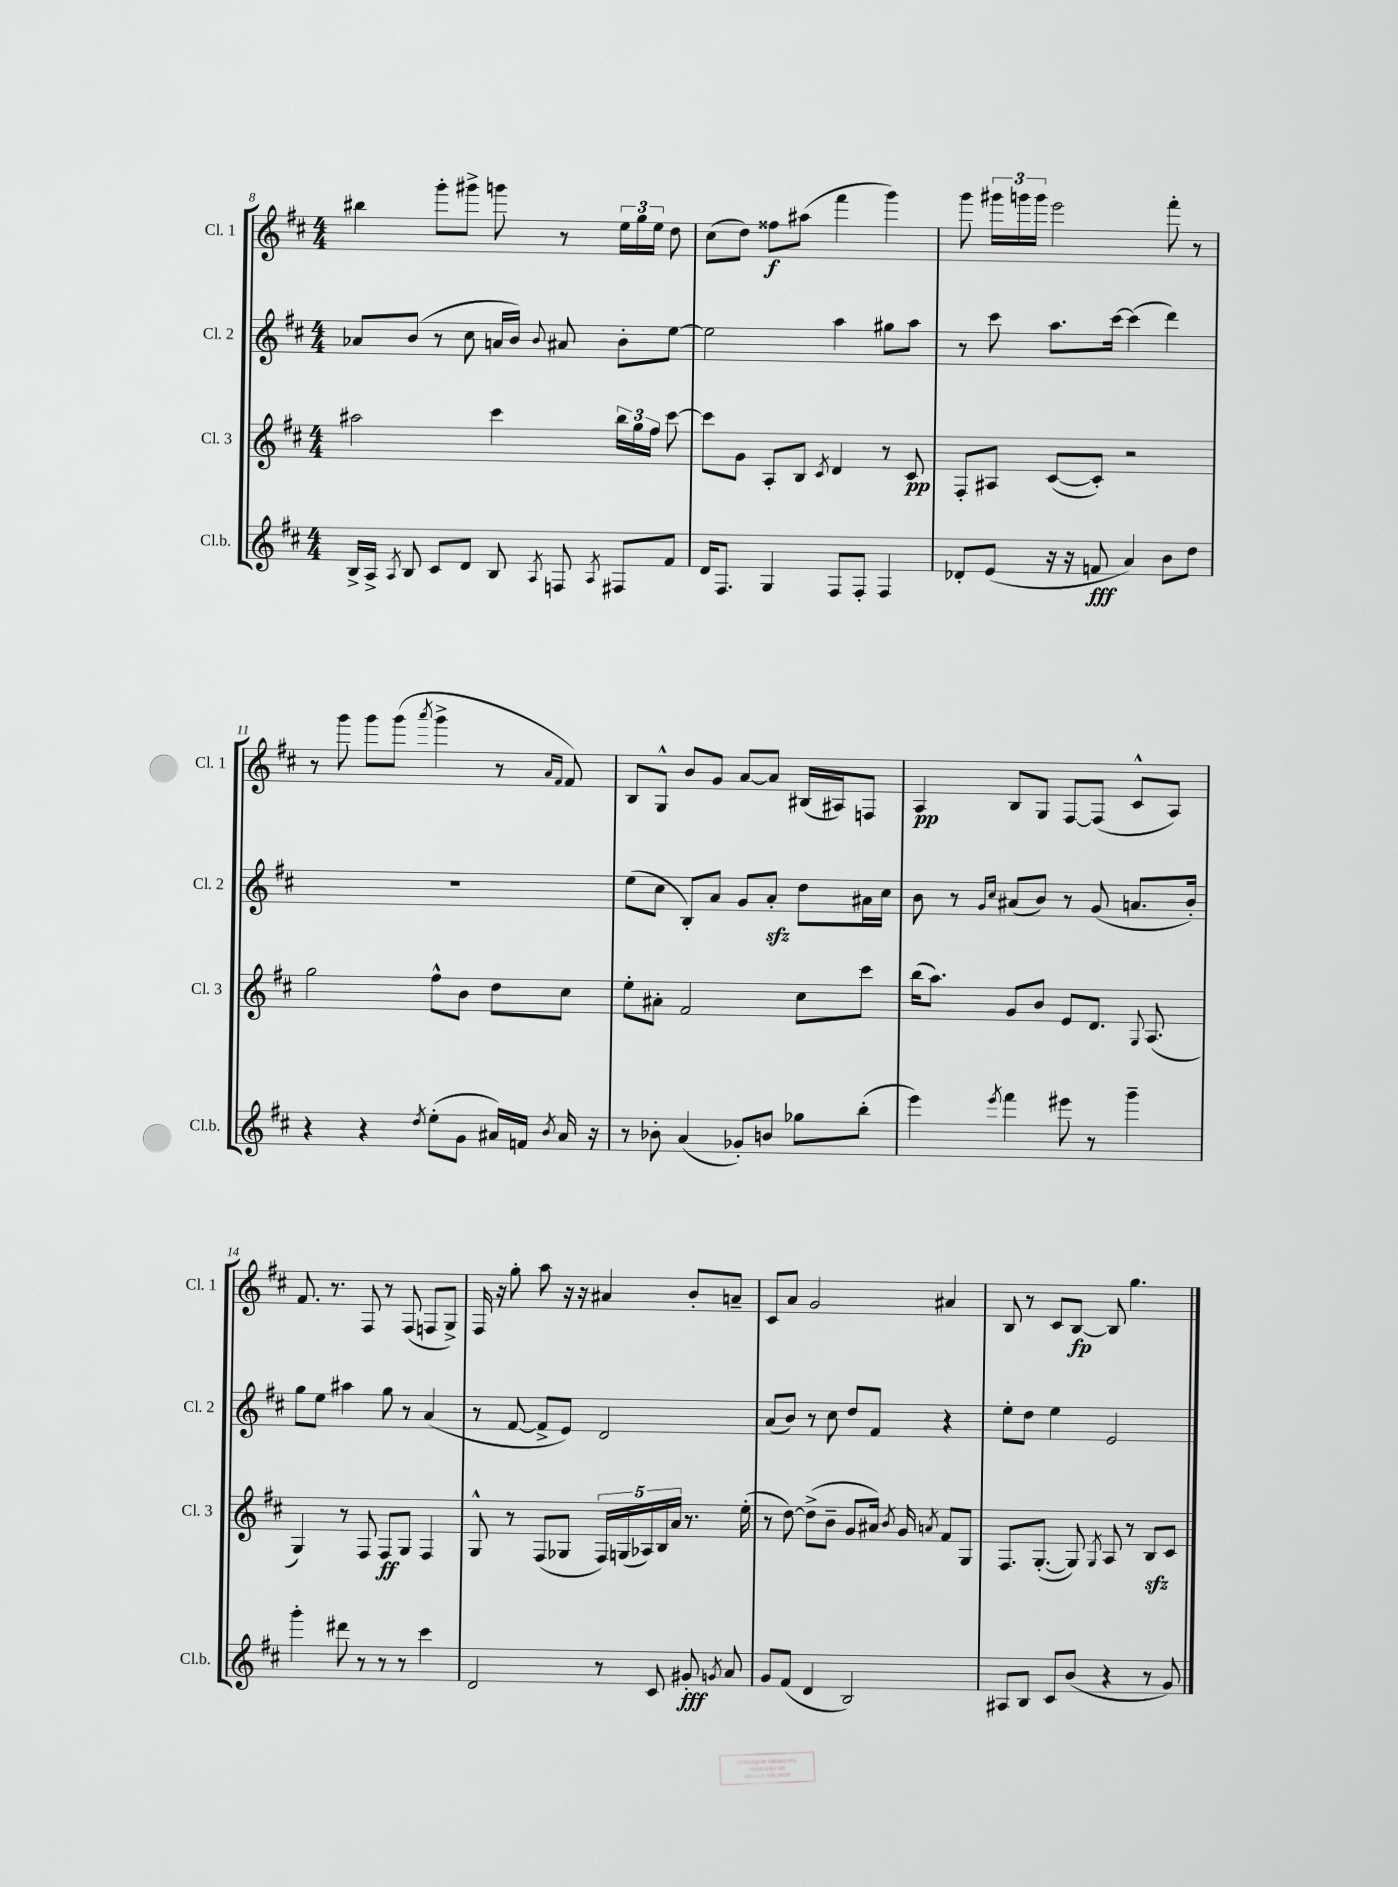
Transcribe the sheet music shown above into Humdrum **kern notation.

**kern	**kern	**kern	**kern
*staff4	*staff3	*staff2	*staff1
*clefG2	*clefG2	*clefG2	*clefG2
*k[f#c#]	*k[f#c#]	*k[f#c#]	*k[f#c#]
*M4/4	*M4/4	*M4/4	*M4/4
16B^/LL	2aa#\	8a-/L	4bb#\
16A^/JJ	.	.	.
8qA/	.	.	.
8B/	.	(8b/J	.
8c#/L	.	8r	8ggg'\L
8d/J	.	8cc#\	8ggg#^\J
8B/	4ccc#\	16a/LL	8ggg\
.	.	16b/JJ)	.
8qA/	.	8qqb/	.
8F/	.	8a#/	8r
8qA/	.	.	.
8F#/L	24bb\LL	8b'\L	24ee\LL
.	24gg\	.	24gg\
.	24ff#\JJ	.	24ee\JJ
8f#/J	[8ccc#\	[8ee\J	8dd\
=	=	=	=
16d/LK	8ccc#\]L	2ee\]	(8cc#\L
8.F#/J	.	.	.
.	8g\J	.	8dd\J)
4G/	8A'/L	.	8ff##\L
.	8B/J	.	(8aa#\J
.	8qc#/	.	.
8F#/L	4d/	4aa\	4fff#\
8F#'/J	.	.	.
4F#/	8r	8gg#\L	4ggg\)
.	8c#/	8aa\J	.
=	=	=	=
8d-'/L	8F#'/L	8r	8ggg\
(8e/J	8A#/J	8ccc#\	24ggg#\LL
.	.	.	24ggg\
.	.	.	24ggg\JJ
16r	([8c#/L	8.aa\L	2eee\
16r	.	.	.
8f/	8c#'/]J)	.	.
.	.	[16ccc#\Jk	.
4a/)	2r	(4ccc#\]	.
8b\L	.	4ddd\)	8fff#'\
8dd\J	.	.	8r
=	=	=	=
4r	2gg\	1r	8r
.	.	.	8ggg\
4r	.	.	8ggg\L
.	.	.	(8ggg\J
8qdd/	.	.	8qaaa/
(8ee'\L	8ff#^^\L	.	4ggg^\
8g\J	8b\J	.	.
16a#/LL)	8dd\L	.	8r
16f/JJ	.	.	.
.	.	.	16qqa/LL
8qb/	.	.	16qqf#/JJ
16a#/	8cc#\J	.	8f#/)
16r	.	.	.
=	=	=	=
8r	8ee'\L	(8ee\L	8B/L
8b-'\	8a#'\J	8cc#\J	8G^^/J
(4a/	2f#/	8B'/L)	8b/L
.	.	8a/J	8g/J
8g-'/L)	.	8g/L	[8a/L
8b/J	.	8a'/J	8a/]J
8gg-\L	8cc#\L	8dd\L	(16B#/LL
.	.	.	16A#/J)
(8bb'\J	8ccc#\J	16a#\L	8F/J
.	.	16cc#\JJ	.
=	=	=	=
4eee\)	(16bb\LK	8b\	4A/
.	8.aa\J)	.	.
.	.	8r	.
.	.	16qqg/LL	.
8qeee/	.	16qqcc#/JJ	.
4fff#\	8g/L	(8a#/L	8B/L
.	8b/J	8b/J)	8G/J
8eee#\	8e/L	8r	[8F#/L
8r	8.d/J	(8g/	(8F#/]J
4ggg~\	.	8.a/L	8c#^^/L
.	8qqG/	.	.
.	(8.A/	.	.
.	.	.	8A/J)
.	.	16b'/Jk)	.
=	=	=	=
4ggg'\	4G/)	8gg\L	8.f#/
.	.	8ee\J	.
.	.	.	8.r
8ddd#\	8r	4aa#\	.
8r	8F#/	.	8F#/
8r	8F#/L	8gg\	8r
8r	8G/J	8r	(8F#/
4ccc#\	4F#/	(4a/	8F/L
.	.	.	8G^/J)
=	=	=	=
2d/	8G^^/	8r	16F#/
.	.	.	16r
.	8r	[8f#/	8gg'\
.	(8F#/L	8f#^/]L	8aa\
.	8G-/J	8e/J)	16r
.	.	.	16r
8r	20F#/LL)	2d/	4a#/
.	(20G/	.	.
.	20A-/)	.	.
8c#/	.	.	.
.	20B/	.	.
.	20a/JJ	.	.
8g#'/	8.r	.	8b'/L
8qg/	.	.	.
8a/	.	.	8a~/J
.	(16ee'\	.	.
=	=	=	=
8g/L	8r	(8a/L	8c#/L
(8f#/J	[8dd\)	8b/J)	8a/J
4d/	(8dd^\]L	8r	2g/
.	8b~\J	8cc#\	.
2B/)	8g/L	8dd/L	.
.	16a#/Jk)	8f#/J	.
.	8qb/	.	.
.	16g/	.	.
.	8qa/	.	.
.	8f#/L	4r	4a#/
.	8G/J	.	.
=	=	=	=
8A#/L	8.F#/L	8ee'\L	8B/
8B/J	.	8dd\J	8r
.	([8.G'/J	.	.
8c#/L	.	4ee\	8c#/L
(8b/J	8G/])	.	[8B/J
.	8qG/	.	.
4r	8A/	2e/	8B/]
.	8r	.	4.gg\
8r	8B/L	.	.
8g/)	8c#/J	.	.
==	==	==	==
*-	*-	*-	*-
